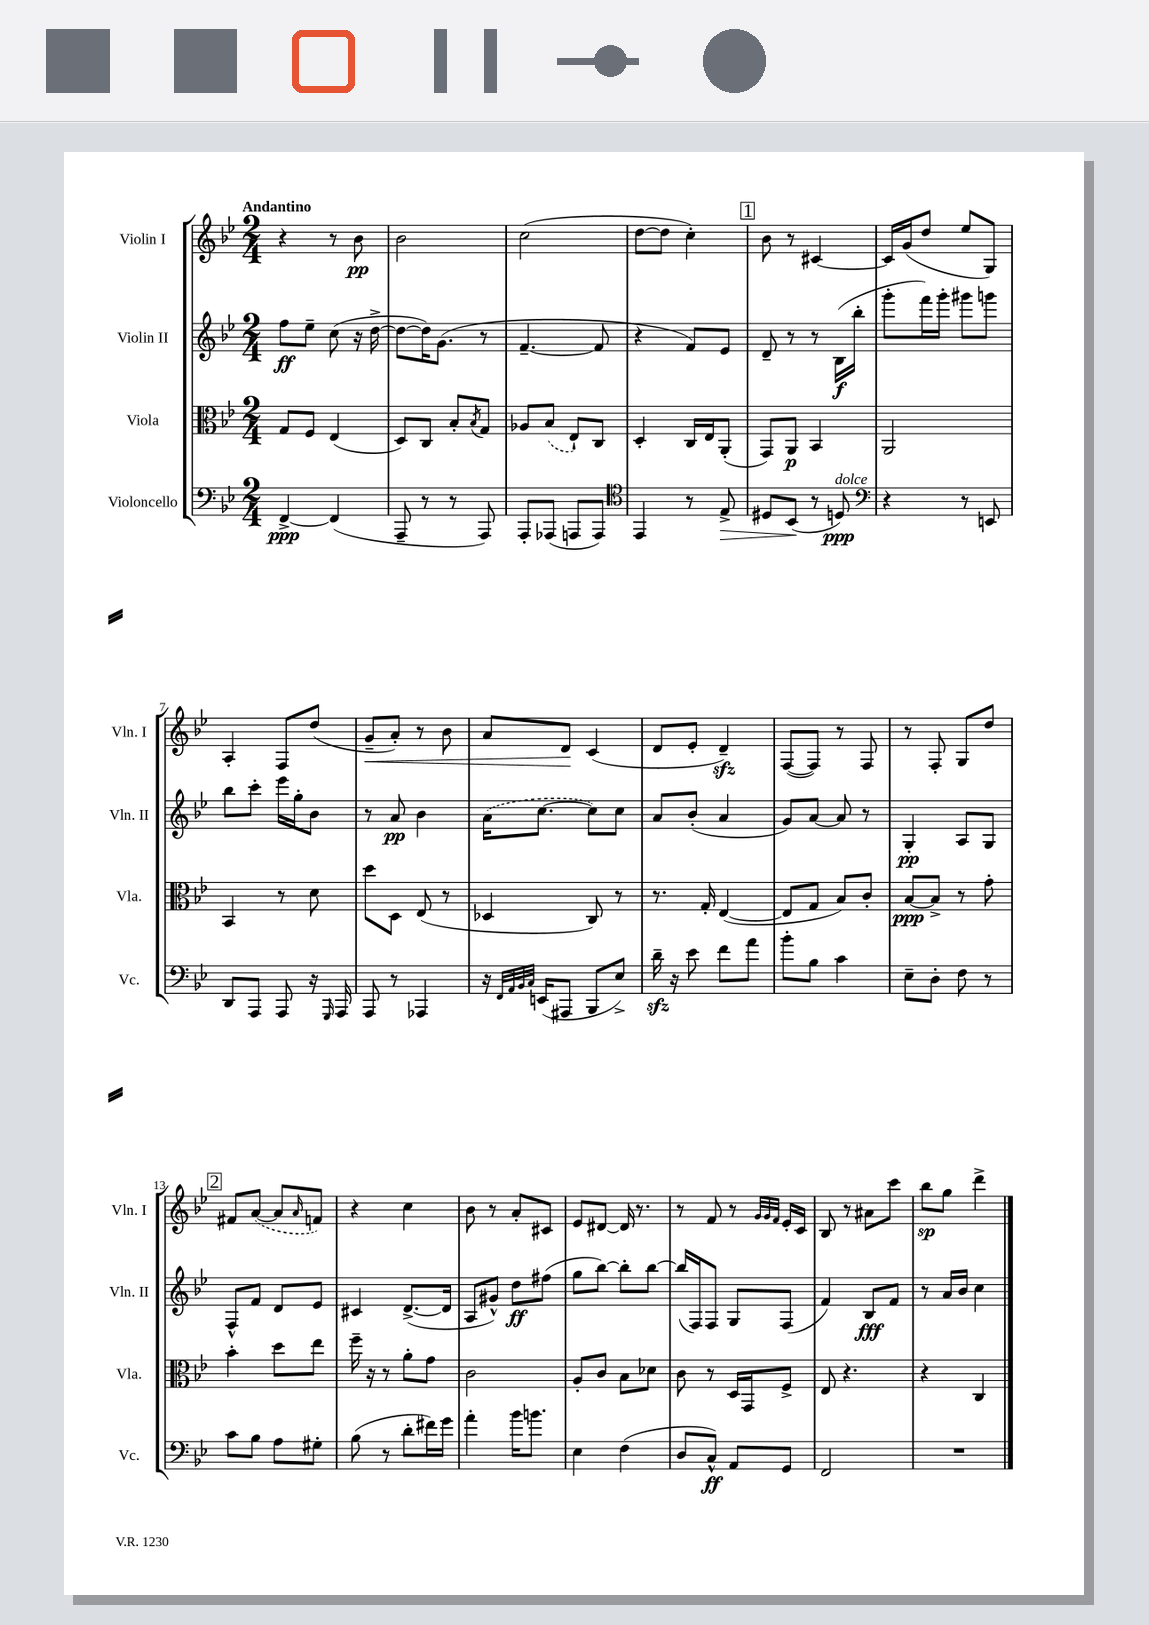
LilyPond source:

<<
\new StaffGroup <<
\new Staff = "s0" \with { instrumentName = "Violin I" shortInstrumentName = "Vln. I" } {
    \clef treble \key bes \major \numericTimeSignature \time 2/4 \tempo "Andantino"
    r4 r8 bes'8\pp |
    bes'2 |
    c''2( |
    d''8~ d''8 c''4-.) |
    \mark \markup { \box "1" } bes'8 r8 cis'4~ |
    cis'16 g'16( d''8 ees''8 g8) |
    a4-. f8 d''8( |
    g'8--\< a'8-.) r8 bes'8 |
    a'8 d'8\! c'4( |
    d'8 ees'8-. d'4--\sfz) |
    f8~( f8) r8 f8 |
    r8 f8-. g8 d''8 |
    \mark \markup { \box "2" } fis'8 \once \slurDashed a'8~( a'8 \grace { a'16 } f'8) |
    r4 c''4 |
    bes'8 r8 a'8-. cis'8 |
    ees'8 dis'8~ dis'16 r8. |
    r8 f'8 r8 \grace { g'32 g'32 f'32 } ees'16-. c'16 |
    bes8 r8 ais'8 c'''8 |
    bes''8\sp g''8 d'''4-> \bar "|." |
}
\new Staff = "s1" \with { instrumentName = "Violin II" shortInstrumentName = "Vln. II" } {
    \clef treble \key bes \major \numericTimeSignature \time 2/4
    f''8\ff ees''8-- c''8( r16 d''16~-> |
    d''8~ d''16) g'8.( r8 |
    f'4.~-- f'8 |
    r4 f'8) ees'8 |
    \mark \markup { \box "1" } d'8-- r8 r8 bes16\f( bes''16-. |
    g'''8-. f'''16) g'''16-. gis'''8 g'''8 |
    bes''8 c'''8-. ees'''16 g''16-. bes'8 |
    r8 a'8\pp bes'4 |
    \once \slurDashed a'16( c''8.~ c''8) c''8 |
    a'8 bes'8-.( a'4 |
    g'8) a'8~ a'8 r8 |
    g4-.\pp a8 g8 |
    \mark \markup { \box "2" } f8-^ f'8 d'8 ees'8 |
    cis'4 d'8.~->( d'16 |
    a8 gis'8-^) d''8\ff fis''8( |
    g''8 bes''8~) bes''8-. bes''8~ |
    bes''16( f16) f8 g8 f8( |
    f'4) bes8\fff f'8 |
    r8 a'16 bes'16 c''4 \bar "|." |
}
\new Staff = "s2" \with { instrumentName = "Viola" shortInstrumentName = "Vla." } {
    \clef alto \key bes \major \numericTimeSignature \time 2/4
    g8 f8 ees4( |
    d8) c8 bes8-. \acciaccatura { bes8 } g8 |
    aes8 \once \slurDashed bes8( ees8-!) c8 |
    d4-. c16 ees16 a,8-.( |
    \mark \markup { \box "1" } g,8) a,8\p bes,4 |
    a,2 |
    bes,4 r8 d'8 |
    d''8 d8 ees8( r8 |
    des4 c8) r8 |
    r8. g16-. ees4~( |
    ees8 g8 bes8) c'8-. |
    bes8~\ppp bes8-> r8 g'8-. |
    \mark \markup { \box "2" } bes'4-. d''8 ees''8 |
    f''16-- r16 r8 a'8-. g'8 |
    c'2 |
    a8-. c'8 bes8 des'8 |
    c'8 r8 d16 g,16 f8-> |
    ees8 r4. |
    r4 c4 \bar "|." |
}
\new Staff = "s3" \with { instrumentName = "Violoncello" shortInstrumentName = "Vc." } {
    \clef bass \key bes \major \numericTimeSignature \time 2/4
    f,4~->\ppp f,4( |
    a,,8-- r8 r8 a,,8) |
    a,,8-. aes,,8( a,,8 a,,8) |
    \clef tenor ees,4 r8 ees8->\> |
    \mark \markup { \box "1" } dis8 bes,8\!( r8 d8\ppp^\markup { \italic "dolce" }) |
    \clef bass r4 r8 e,8 |
    d,8 a,,8 a,,8 r16 \grace { g,,16 } a,,16 |
    a,,8 r8 aes,,4 |
    r16 \grace { f,32 a,32 bes,32 c32 } e,16( ais,,8 bes,,8 ees8->) |
    d'16--\sfz r16 ees'8 f'8 a'8 |
    bes'8-. bes8 c'4 |
    ees8-- d8-. f8 r8 |
    \mark \markup { \box "2" } c'8 bes8 a8 gis8-. |
    bes8( r8 d'8-. fis'16) g'16 |
    a'4-. bes'16 b'8. |
    ees4 f4( |
    d8 c8-^\ff) a,8 g,8 |
    f,2 |
    R2 \bar "|." |
}
>>
>>
